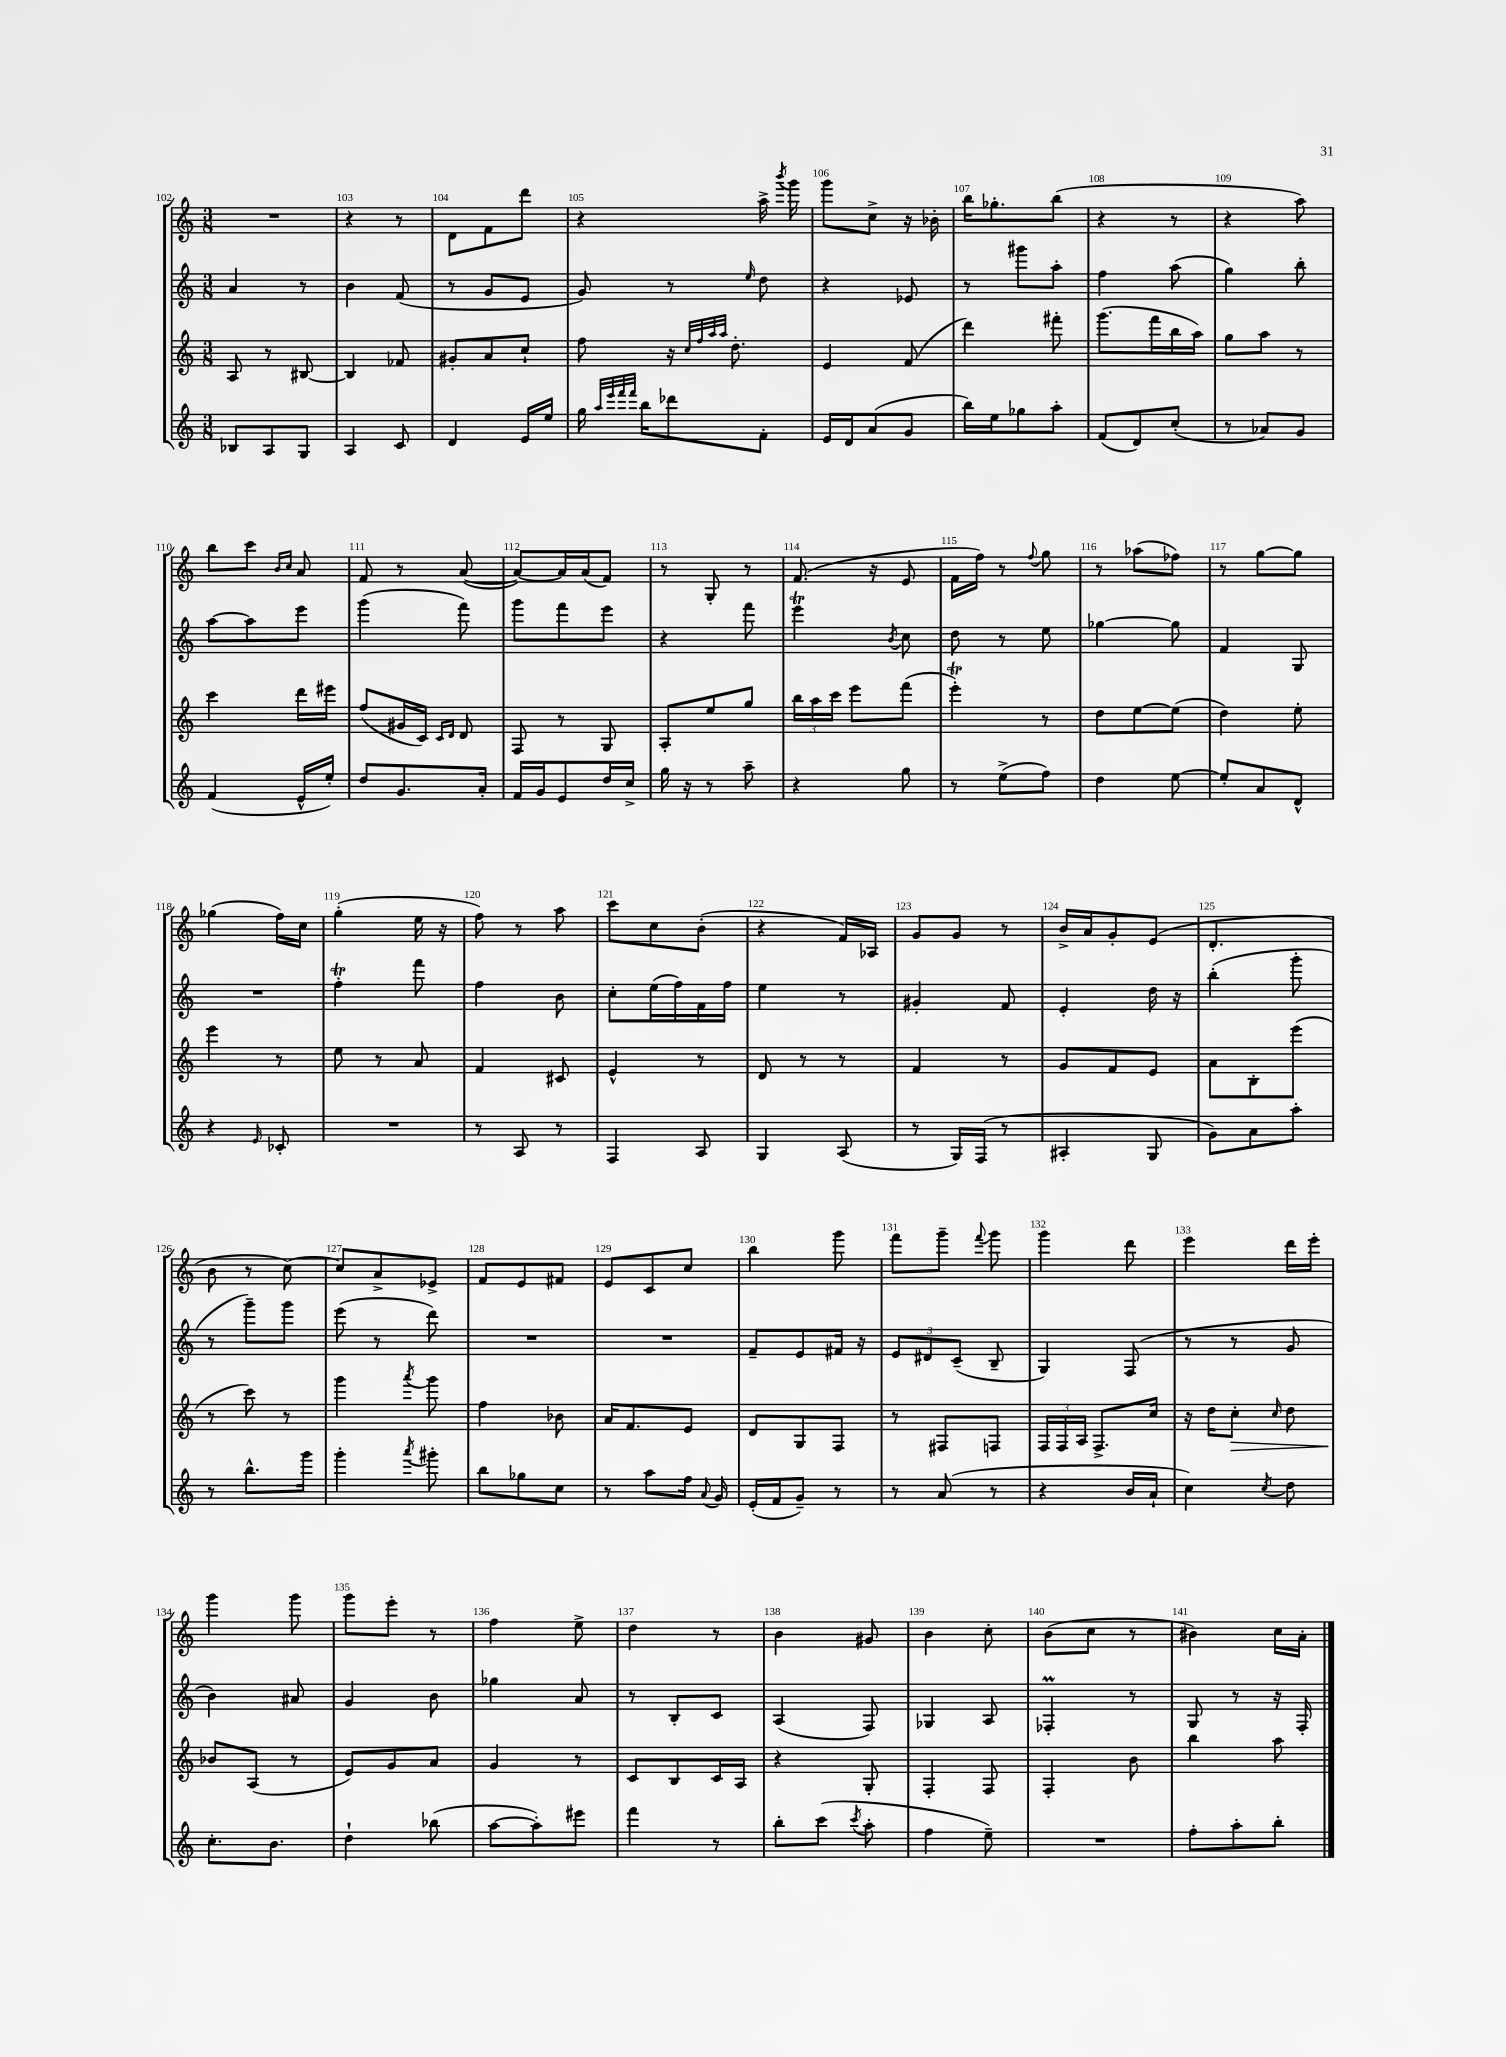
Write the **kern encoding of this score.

**kern	**kern	**kern	**kern
*staff4	*staff3	*staff2	*staff1
*clefG2	*clefG2	*clefG2	*clefG2
*k[]	*k[]	*k[]	*k[]
*M3/8	*M3/8	*M3/8	*M3/8
8B-/L	8A/	4a/	4.r
8A/	8r	.	.
8G/J	[8B#/	8r	.
=	=	=	=
4A/	4B#/]	4b\	4r
8c/	8f-/	(8f/	8r
=	=	=	=
4d/	8g#'/L	8r	8d\L
.	8a/	8g/L	8f\
16e/LL	8cc`/J	8e/J	8ddd\J
16ee/JJ	.	.	.
=	=	=	=
16gg\	8ff\	8g/)	4r
32qqaa/LLL	.	.	.
32qqeee/	.	.	.
32qqfff/	.	.	.
32qqfff/JJJ	.	.	.
16bb\LK	.	.	.
8ddd-\	16r	8r	.
.	32qqcc/LLL	.	.
.	32qqff/	.	.
.	32qqaa/	.	.
.	32qqaa/JJJ	.	.
.	8.dd'\	.	.
.	.	16qqee/	.
8f'\J	.	8dd\	16aa^\
.	.	.	8qbbb/
.	.	.	16ggg\
=	=	=	=
16e/LL	4e/	4r	8ggg\L
16d/J	.	.	.
(8a/	.	.	8cc^\J
8g/J	(8f/	8e-/	16r
.	.	.	16b-'\
=	=	=	=
16bb\LL)	4ddd\)	8r	16bb\LK
16ee\J	.	.	8.gg-'\
8gg-\	.	8ggg#\L	.
8aa'\J	8fff#'\	8aa'\J	(8bb\J
=	=	=	=
(8f/L	(8.ggg\L	4ff\	4r
8d/)	.	.	.
.	16fff\L	.	.
(8cc'/J	16bb\	(8aa\	8r
.	16aa\JJ)	.	.
=	=	=	=
8r	8gg\L	4gg\)	4r
8a-/L)	8aa\J	.	.
8g/J	8r	8bb'\	8aa\)
=	=	=	=
(4f/	4ccc\	[8aa\L	8bb\L
.	.	8aa\]	8ccc\J
.	.	.	16qqb/LL
.	.	.	16qqcc/JJ
16e^^/LL	16ddd\LL	8eee\J	8a/
16ee'/JJ)	16eee#\JJ	.	.
=	=	=	=
8dd/L	(8ff/L	(4ggg\	8f/
8.g/	16g#/L	.	8r
.	16c/JJ)	.	.
.	16qqc/LL	.	.
.	16qqd/JJ	.	.
.	8d/	8fff\)	([8a/
16a'/Jk	.	.	.
=	=	=	=
16f/LL	8F/	8ggg\L	8a/_L)
16g/J	.	.	.
8e/	8r	8fff\	16a/]L
.	.	.	(16a/J
16dd/L	8G/	8eee\J	8f/J)
16cc^/JJ	.	.	.
=	=	=	=
16gg\	8A'/L	4r	8r
16r	.	.	.
8r	8ee/	.	8G'/
8aa~\	8gg/J	8fff\	8r
=	=	=	=
4r	24bb\LL	4eee\	(8.f/
.	24aa\	.	.
.	24ccc\JJ	.	.
.	8eee\L	.	.
.	.	.	16r
.	.	8qb/	.
8gg\	(8fff\J	8cc\	8e/
=	=	=	=
8r	4eee'\)	8dd\	16f\LL
.	.	.	16ff\JJ)
(8ee^\L	.	8r	8r
.	.	.	8qqff/
8ff\J)	8r	8ee\	8gg\
=	=	=	=
4dd\	8dd\L	[4gg-\	8r
.	[8ee\	.	(8aa-\L
[8ee\	(8ee\]J	8gg-\]	8ff-\J)
=	=	=	=
8ee'/]L	4dd\)	4f/	8r
8a/	.	.	[8gg\L
8d^^/J	8ee'\	8G/	8gg\]J
=	=	=	=
4r	4eee\	4.r	(4gg-\
16qqe/	.	.	.
8c-'/	8r	.	16ff\LL)
.	.	.	16cc\JJ
=	=	=	=
4.r	8ee\	4ff'\	(4gg'\
.	8r	.	.
.	8a/	8fff\	16ee\
.	.	.	16r
=	=	=	=
8r	4f/	4ff\	8ff\)
8A/	.	.	8r
8r	8c#/	8b\	8aa\
=	=	=	=
4F/	4e^^/	8cc'\L	8ccc\L
.	.	(16ee\L	8cc\
.	.	16ff\)	.
8A/	8r	16f\	(8b'\J
.	.	16ff\JJ	.
=	=	=	=
4G/	8d/	4ee\	4r
.	8r	.	.
(8A/	8r	8r	16f/LL)
.	.	.	16A-/JJ
=	=	=	=
8r	4f/	4g#'/	8g/L
16G/LL)	.	.	8g/J
(16F/JJ	.	.	.
8r	8r	8f/	8r
=	=	=	=
4A#'/	8g/L	4e'/	16b^/LL
.	.	.	16a/J
.	8f/	.	8g'/
8G/	8e/J	16dd\	(8e/J
.	.	16r	.
=	=	=	=
8g\L)	8a\L	(4bb'\	4.d'/
8a\	8B'\	.	.
8aa'\J	(8eee\J	8ggg'\	.
=	=	=	=
8r	8r	8r	8b\
8.bb^^\L	8ccc\)	8ggg~\L)	8r
.	8r	8ggg\J	[8cc\)
16ggg\Jk	.	.	.
=	=	=	=
4ggg'\	4ggg\	(8eee\	8cc/]L
.	.	8r	8a^/
8qaaa/	8qaaa/	.	.
8ggg#'\	8ggg\	8ddd\)	8e-^/J
=	=	=	=
8bb\L	4ff\	4.r	8f/L
8gg-\	.	.	8e/
8cc\J	8b-\	.	8f#/J
=	=	=	=
8r	16a/LK	4.r	8e/L
.	8.f/	.	.
8aa\L	.	.	8c/
16ff\Jk	8e/J	.	8cc/J
8qqa/	.	.	.
16g/	.	.	.
=	=	=	=
(16e'/LL	8d/L	8f~/L	4bb\
16f/J	.	.	.
8g~/J)	8G/	8e/	.
8r	8F/J	16f#/Jk	8ggg\
.	.	16r	.
=	=	=	=
8r	8r	12e/L	8fff\L
.	.	12d#/	.
(8a/	8F#/L	.	8ggg~\J
.	.	(12c~/J	.
.	.	.	8qqfff/
8r	8F/J	8B~/	8ggg\
=	=	=	=
4r	24F/LL	4G/)	4ggg\
.	24F/	.	.
.	24A/JJ	.	.
.	8.F^/L	.	.
16b/LL	.	(8F/	8ddd\
16a`/JJ	16cc/Jk	.	.
=	=	=	=
4cc\)	16r	8r	4eee\
.	16dd\LK	.	.
.	8cc'\J	8r	.
8qcc/	16qqcc/	.	.
8dd\	8dd\	8g/	16ddd\LL
.	.	.	16eee'\JJ
=	=	=	=
8.cc'\L	8b-/L	4b\)	4ggg\
.	(8A/J	.	.
8.b\J	.	.	.
.	8r	8a#/	8ggg\
=	=	=	=
4dd`\	8e/L)	4g/	8ggg\L
.	8g/	.	8eee'\J
(8bb-\	8a/J	8b\	8r
=	=	=	=
[8aa\L	4g/	4gg-\	4ff\
8aa'\])	.	.	.
8eee#\J	8r	8a/	8ee^\
=	=	=	=
4fff\	8c/L	8r	4dd\
.	8B/	8B'/L	.
8r	16c/L	8c/J	8r
.	16A/JJ	.	.
=	=	=	=
8bb'\L	4r	(4A/	4b\
(8ccc\J	.	.	.
8qccc/	.	.	.
8aa'\	8G'/	8F/)	8g#/
=	=	=	=
4ff\	4F'/	4G-/	4b\
8ee~\)	8F/	8A/	8cc'\
=	=	=	=
4.r	4F'/	4F-'/	(8b\L
.	.	.	8cc\J
.	8b\	8r	8r
=	=	=	=
8ff'\L	4bb\	8G/	4b#\)
8aa'\	.	8r	.
8bb'\J	8aa\	16r	16cc\LL
.	.	16F'/	16a'\JJ
==	==	==	==
*-	*-	*-	*-
